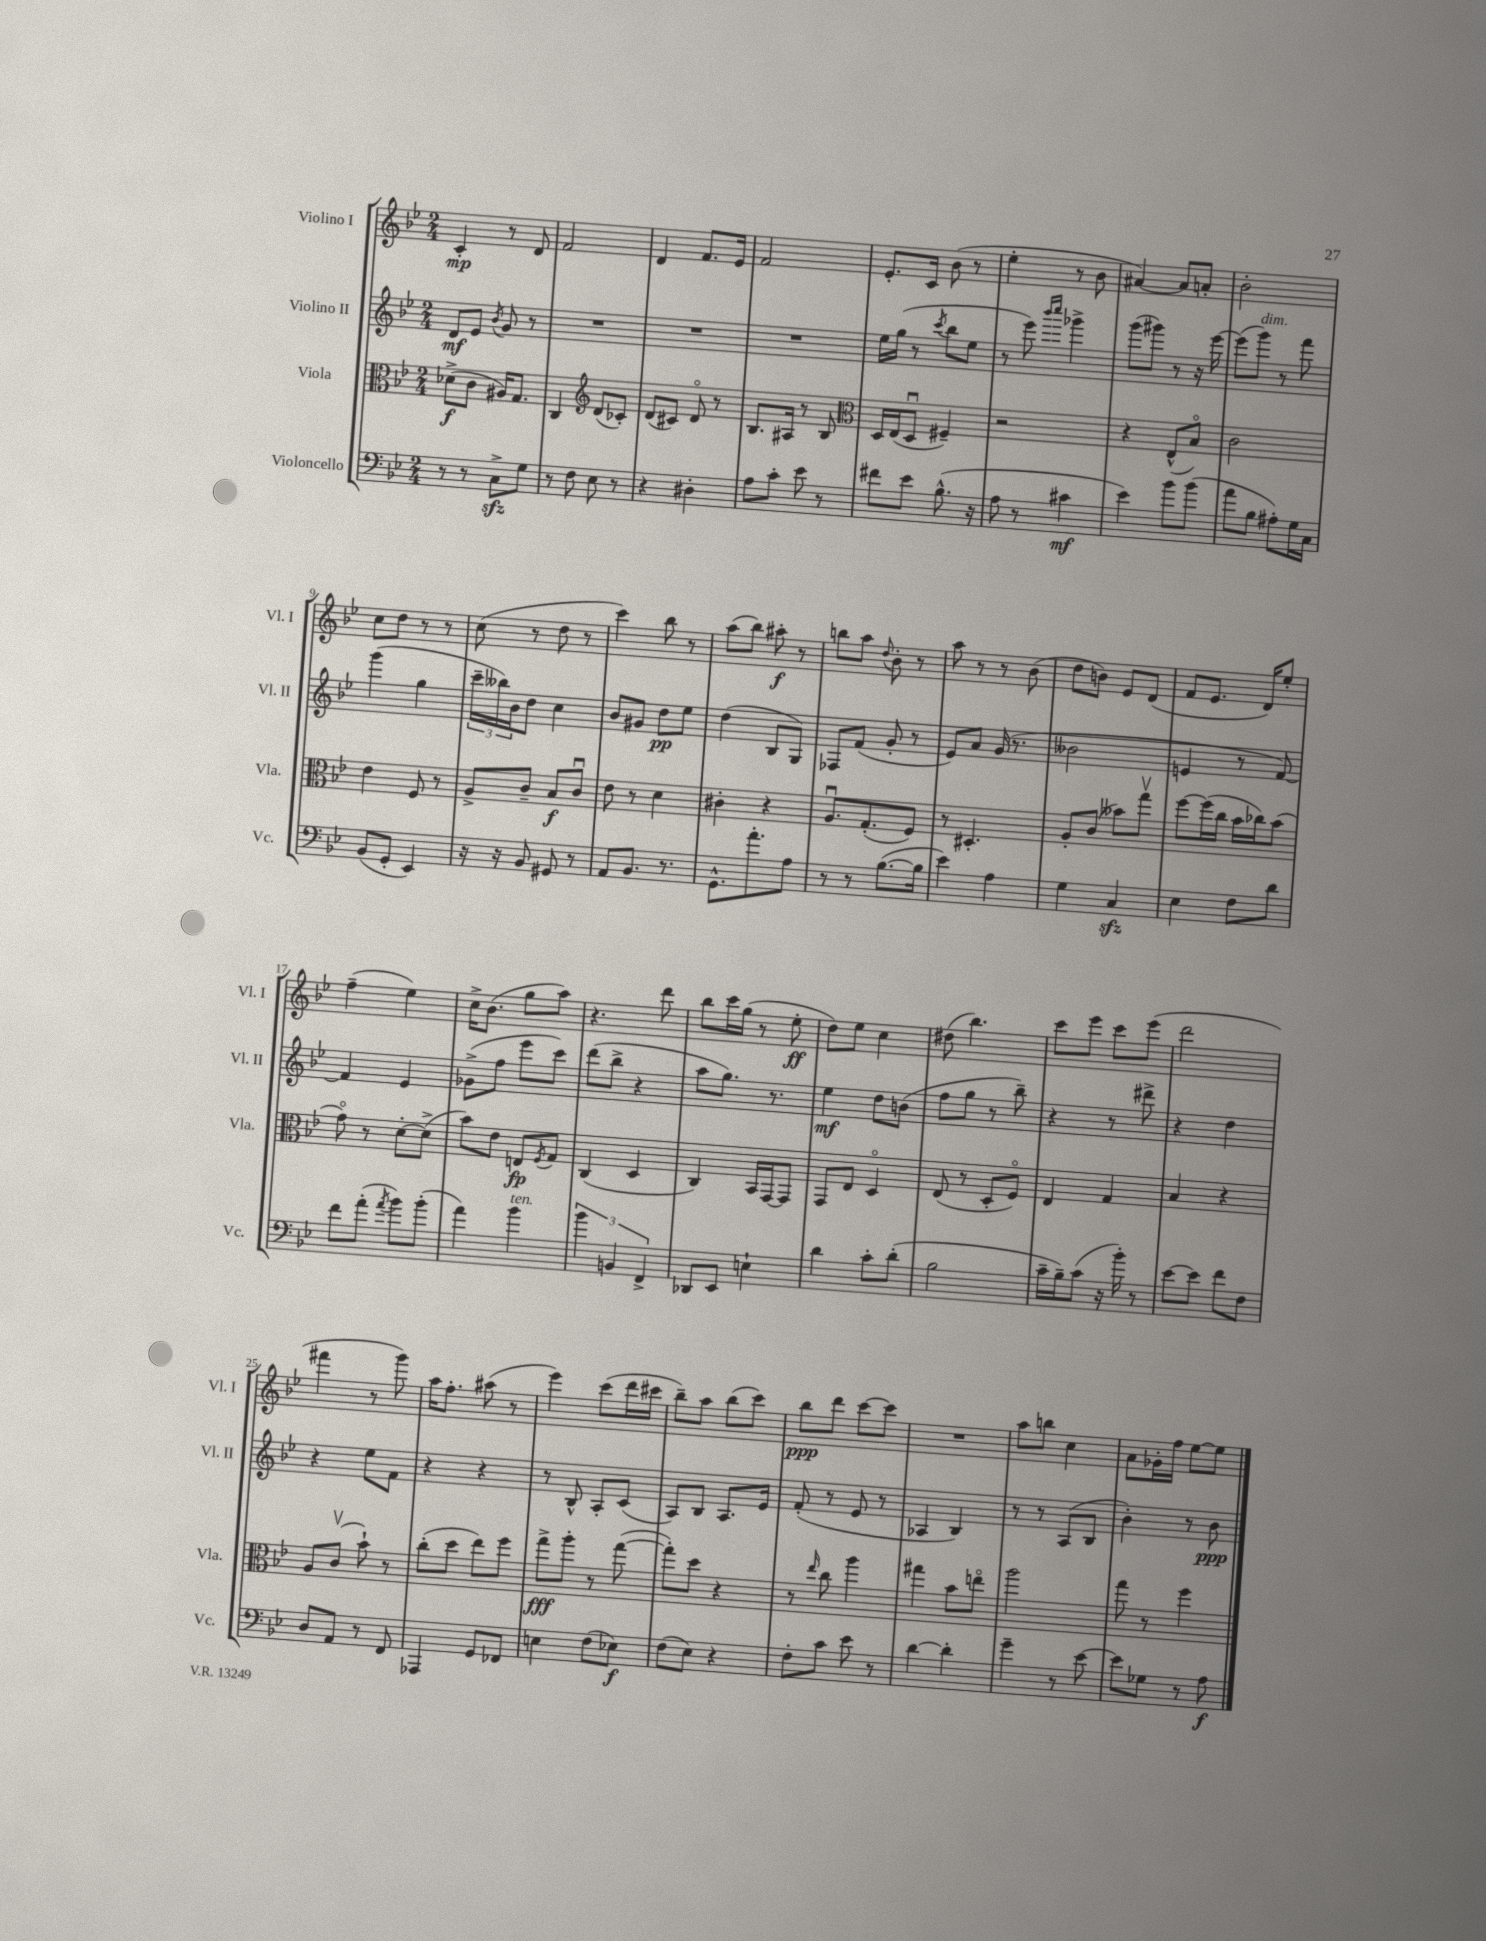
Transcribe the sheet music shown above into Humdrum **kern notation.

**kern	**dynam	**kern	**dynam	**kern	**dynam	**kern	**dynam
*part4	*part4	*part3	*part3	*part2	*part2	*part1	*part1
*staff4	*staff4	*staff3	*staff3	*staff2	*staff2	*staff1	*staff1
*I"Violoncello	*	*I"Viola	*	*I"Violino II	*	*I"Violino I	*
*I'Vc.	*	*I'Vla.	*	*I'Vl. II	*	*I'Vl. I	*
*clefF4	*	*clefC3	*	*clefG2	*	*clefG2	*
*k[b-e-]	*	*k[b-e-]	*	*k[b-e-]	*	*k[b-e-]	*
*M2/4	*	*M2/4	*	*M2/4	*	*M2/4	*
=1	=1	=1	=1	=1	=1	=1	=1
8r	.	(8d-X^\L	f	8d/L	mf	4c'/	mp
8r	.	8c\J	.	8e-/J	.	.	.
.	.	.	.	8qb-/	.	.	.
8Czz^\L	.	16A#X/KL)	.	8g/	.	8r	.
.	.	8.G/J	.	.	.	.	.
8G\J	.	.	.	8r	.	8d/	.
=2	=2	=2	=2	=2	=2	=2	=2
8r	.	4C/	.	2r	.	2f/	.
8F\	.	.	.	.	.	.	.
*	*	*clefG2	*	*	*	*	*
8E-\	.	(8d/L	.	.	.	.	.
8r	.	8c-X'/J)	.	.	.	.	.
=3	=3	=3	=3	=3	=3	=3	=3
4r	.	(8d/L	.	2r	.	4d/	.
.	.	8c#X/J)	.	.	.	.	.
4D#X'\	.	8d/	.	.	.	8.f/L	.
.	.	8r	.	.	.	.	.
.	.	.	.	.	.	16e-/Jk	.
=4	=4	=4	=4	=4	=4	=4	=4
8A\L	.	8.B-/L	.	2r	.	2f/	.
8c'\J	.	.	.	.	.	.	.
.	.	16A#X/Jk	.	.	.	.	.
8e-\	.	8r	.	.	.	.	.
8r	.	8B-/	.	.	.	.	.
=5	=5	=5	=5	=5	=5	=5	=5
*	*	*clefC3	*	*	*	*	*
8f#X\L	.	16D/LL	.	16ee-\LL	.	8.e-'/L	.
.	.	(16E-/J	.	(16gg\JJ	.	.	.
8e-\J	.	8Du/J	.	8r	.	.	.
.	.	.	.	.	.	16c/Jk	.
.	.	.	.	8qccc/	.	.	.
(8.B-^^\	.	4F#X~/)	.	8bb-\L	.	(8b-\	.
.	.	.	.	8ee-\J	.	8r	.
16r	.	.	.	.	.	.	.
=6	=6	=6	=6	=6	=6	=6	=6
8A\	.	2r	.	8r	.	4ee-'\	.
8r	.	.	.	8eee-\)	.	.	.
.	.	.	.	16qqbbb-/LL	.	.	.
.	.	.	.	16qqcccc/JJ	.	.	.
4c#X\	mf	.	.	4ggg-X^\	.	8r	.
.	.	.	.	.	.	8b-\	.
=7	=7	=7	=7	=7	=7	=7	=7
4e-\)	.	4r	.	(8ggg\L	.	[4a#X/)	.
.	.	.	.	8ggg#X\J)	.	.	.
8b-\L	.	(8E-^^/L	.	8r	.	8a#/L]	.
(8b-\J	.	8B-/J)	.	16r	.	8an'/J	.
.	.	.	.	[16eee-\	.	.	.
=8	=8	=8	=8	=8	=8	=8	=8
8a\L	.	2c\	.	(8eee-\L]	.	2b-'\	.
!	!	!	!	!LO:TX:a:i:t=dim.	!	!	!
8B-\J	.	.	.	8ggg\J)	.	.	.
8A#X'\L)	.	.	.	8r	.	.	.
16G\L	.	.	.	8fff\	.	.	.
16C\JJ	.	.	.	.	.	.	.
!!LO:LB:g=z
=9	=9	=9	=9	=9	=9	=9	=9
(8BB-/L	.	4e-\	.	(4ggg\	.	8cc\L	.
8GG'/J	.	.	.	.	.	8dd\J	.
4EE-/)	.	8F/	.	4gg\	.	8r	.
.	.	8r	.	.	.	8r	.
=10	=10	=10	=10	=10	=10	=10	=10
16r	.	8A^/L	.	24ccc~\LL	.	(8cc\	.
.	.	.	.	24bb--X\)	.	.	.
16r	.	.	.	.	.	.	.
.	.	.	.	24b-\J	.	.	.
8BB-/	.	8c~/J	.	8dd\J	.	8r	.
8GG#X/	.	8B-/L	f	4cc\	.	8dd\	.
8r	.	8cu/J	.	.	.	8r	.
=11	=11	=11	=11	=11	=11	=11	=11
8AA/L	.	8e-\	.	8b-/L	.	4ccc\)	.
8.BB-/J	.	8r	.	8g#X/J	.	.	.
.	.	4d\	.	8dd\L	pp	8bb-\	.
8.r	.	.	.	.	.	.	.
.	.	.	.	8ee-\J	.	8r	.
=12	=12	=12	=12	=12	=12	=12	=12
8.GG^^\L	.	4c#X'\	.	(4dd\	.	(8aa\L	.
.	.	.	.	.	.	8bb-\J)	.
8.a'\	.	.	.	.	.	.	.
.	.	4r	.	8B-/L	.	8aa#X'\	f
8A\J	.	.	.	8G/J)	.	8r	.
=13	=13	=13	=13	=13	=13	=13	=13
8r	.	8.Au/L	.	8F-X/L	.	8bbn\L	.
8r	.	.	.	(8f/J	.	8aa\J	.
.	.	(8.G'/	.	.	.	.	.
.	.	.	.	.	.	8qqdd/	.
([8.B-\L	.	.	.	8g'/	.	8b-'\	.
.	.	8F/J)	.	8r	.	8r	.
16B-\Jk]	.	.	.	.	.	.	.
=14	=14	=14	=14	=14	=14	=14	=14
4e-\)	.	8r	.	8e-/L)	.	8aa\	.
.	.	4.D#X'/	.	8a/J	.	8r	.
4A\	.	.	.	(16g/	.	8r	.
.	.	.	.	8.r	.	.	.
.	.	.	.	.	.	(8b-\	.
=15	=15	=15	=15	=15	=15	=15	=15
4G\	.	8A'/L	.	2b--X\	.	8dd\L	.
.	.	(8c/J	.	.	.	8bn\J)	.
4Czz/	.	8b--X\L)	.	.	.	8e-/L	.
.	.	8ggv\J	.	.	.	(8d/J	.
=16	=16	=16	=16	=16	=16	=16	=16
4E-\	.	[8ff\L	.	4en/	.	8f/L	.
.	.	(16ff\L]	.	.	.	8.e-/J	.
.	.	16cc\JJ	.	.	.	.	.
8F\L	.	16b-\LL	.	8r	.	.	.
.	.	16cc-X\J)	.	.	.	16d/KL)	.
8d\J	.	(8b-\J	.	[8f/)	.	8ee-'/J	.
!!LO:LB:g=z
=17	=17	=17	=17	=17	=17	=17	=17
8f\L	.	8g\)	.	4f/]	.	(4ff~\	.
(8a'\J	.	8r	.	.	.	.	.
8qa/	.	.	.	.	.	.	.
8b-\L)	.	[8d'\L	.	4e-/	.	4ee-\)	.
(8b-'\J	.	(8d^\J]	.	.	.	.	.
=18	=18	=18	=18	=18	=18	=18	=18
4a\)	.	8b-\L)	.	(8g-X^\L	.	16cc^\KL	.
.	.	.	.	.	.	(8.b-\J	.
.	.	8e-\J	.	8ff\J	.	.	.
!LO:TX:a:i:t=ten.	!	!	!	!	!	!	!
4b-\	.	8En/L	fp	8eee-\L	.	8gg\L	.
.	.	8qF/	.	.	.	.	.
.	.	8G/J	.	8ccc\J)	.	8aa\J)	.
=19	=19	=19	=19	=19	=19	=19	=19
6b-\	.	(4C/	.	(8ddd\L	.	4.r	.
.	.	.	.	8bb-^\J	.	.	.
6BBn/	.	.	.	.	.	.	.
.	.	4D/	.	4r	.	.	.
6FF^/	.	.	.	.	.	.	.
.	.	.	.	.	.	8ddd\	.
=20	=20	=20	=20	=20	=20	=20	=20
8DD-X/L	.	4C/)	.	8aa\L	.	8bb-\L	.
8EE-/J	.	.	.	8.gg\J)	.	16ccc\L	.
.	.	.	.	.	.	(16gg\JJ	.
4En`\	.	16BB-/LL	.	.	.	8r	.
.	.	[16GG/J	.	8.r	.	.	.
.	.	8GG/J]	.	.	.	8ee-'\	ff
=21	=21	=21	=21	=21	=21	=21	=21
4d\	.	8GG/L	.	4ee-\	mf	8dd\L)	.
.	.	8E-/J	.	.	.	8ee-\J	.
8c'\L	.	4D/	.	8dd\L	.	4cc\	.
(8d'\J	.	.	.	(8bn\J	.	.	.
=22	=22	=22	=22	=22	=22	=22	=22
2B-\	.	(8E-/	.	8ff\L	.	(8dd#X\	.
.	.	8r	.	8gg\J	.	4.bb-\)	.
.	.	8D'/L	.	8r	.	.	.
.	.	8F/J)	.	8bb-~\)	.	.	.
=23	=23	=23	=23	=23	=23	=23	=23
16c~\LL	.	4E-/	.	4r	.	8ccc\L	.
16B-~\J)	.	.	.	.	.	.	.
(8c\J	.	.	.	.	.	8eee-\J	.
16r	.	4G/	.	8r	.	8ccc\L	.
16b-'\)	.	.	.	.	.	.	.
8r	.	.	.	8ddd#X^\	.	(8eee-\J	.
=24	=24	=24	=24	=24	=24	=24	=24
[8e-\L	.	4B-/	.	4r	.	2ddd\	.
8e-\J]	.	.	.	.	.	.	.
8f\L	.	4r	.	4dd\	.	.	.
8F\J	.	.	.	.	.	.	.
!!LO:LB:g=z
=25	=25	=25	=25	=25	=25	=25	=25
8D/L	.	8A/L	.	4r	.	4fff#X\	.
8AA/J	.	(8cv/J	.	.	.	.	.
8r	.	8b-`\)	.	8ee-\L	.	8r	.
8FF/	.	8r	.	8f\J	.	8ggg\)	.
=26	=26	=26	=26	=26	=26	=26	=26
4AAA-X/	.	(8cc'\L	.	4r	.	16aa\KL	.
.	.	.	.	.	.	8.ff'\J	.
.	.	8dd\J	.	.	.	.	.
8GG/L	.	8ee-\L)	.	4r	.	(8aa#X\	.
8FF-X/J	.	8ff\J	.	.	.	8r	.
=27	=27	=27	=27	=27	=27	=27	=27
4En\	.	8gg^\L	fff	8r	.	4eee-\)	.
.	.	8aa'\J	.	8B-^^/	.	.	.
(8F\L	.	8r	.	8A'/L	.	(8ccc\L	.
8E-X\J)	f	([8gg\	.	(8c/J	.	16ddd\L	.
.	.	.	.	.	.	16ccc#X\JJ	.
=28	=28	=28	=28	=28	=28	=28	=28
(8F\L	.	8gg'\L])	.	8A/L)	.	8bb-~\L)	.
8E-\J)	.	8dd\J	.	8B-/J	.	8aa\J	.
4r	.	4r	.	8.A/L	.	(8bb-\L	.
.	.	.	.	.	.	8ccc\J)	.
.	.	.	.	16e-/Jk	.	.	.
=29	=29	=29	=29	=29	=29	=29	=29
8F'\L	.	8r	.	(8f'/	.	8bb-\L	ppp
.	.	16qqee-/	.	.	.	.	.
8c\J	.	8cc\	.	8r	.	8ddd\J	.
8e-\	.	4aa\	.	8e-/	.	[8ccc\L	.
8r	.	.	.	8r	.	8ccc\J]	.
=30	=30	=30	=30	=30	=30	=30	=30
[4d\	.	4gg#X\	.	4A-X/	.	2r	.
4d'\]	.	8b-\L	.	4B-/)	.	.	.
.	.	8een\J	.	.	.	.	.
=31	=31	=31	=31	=31	=31	=31	=31
4g~\	.	2aa\	.	8r	.	8aa\L	.
.	.	.	.	8r	.	8bbn\J	.
8r	.	.	.	(8A/L	.	4cc\	.
[8e-\	.	.	.	8B-/J	.	.	.
=32	=32	=32	=32	=32	=32	=32	=32
8e-\L]	.	8gg\	.	4b-'\)	.	8a\L	.
8G-X\J	.	8r	.	.	.	16g-X'\L	.
.	.	.	.	.	.	16ff\JJ	.
8r	.	4ff\	.	8r	.	[8ee-\L	.
8A\	f	.	.	8b-\	ppp	8ee-\J]	.
==	==	==	==	==	==	==	==
*-	*-	*-	*-	*-	*-	*-	*-
